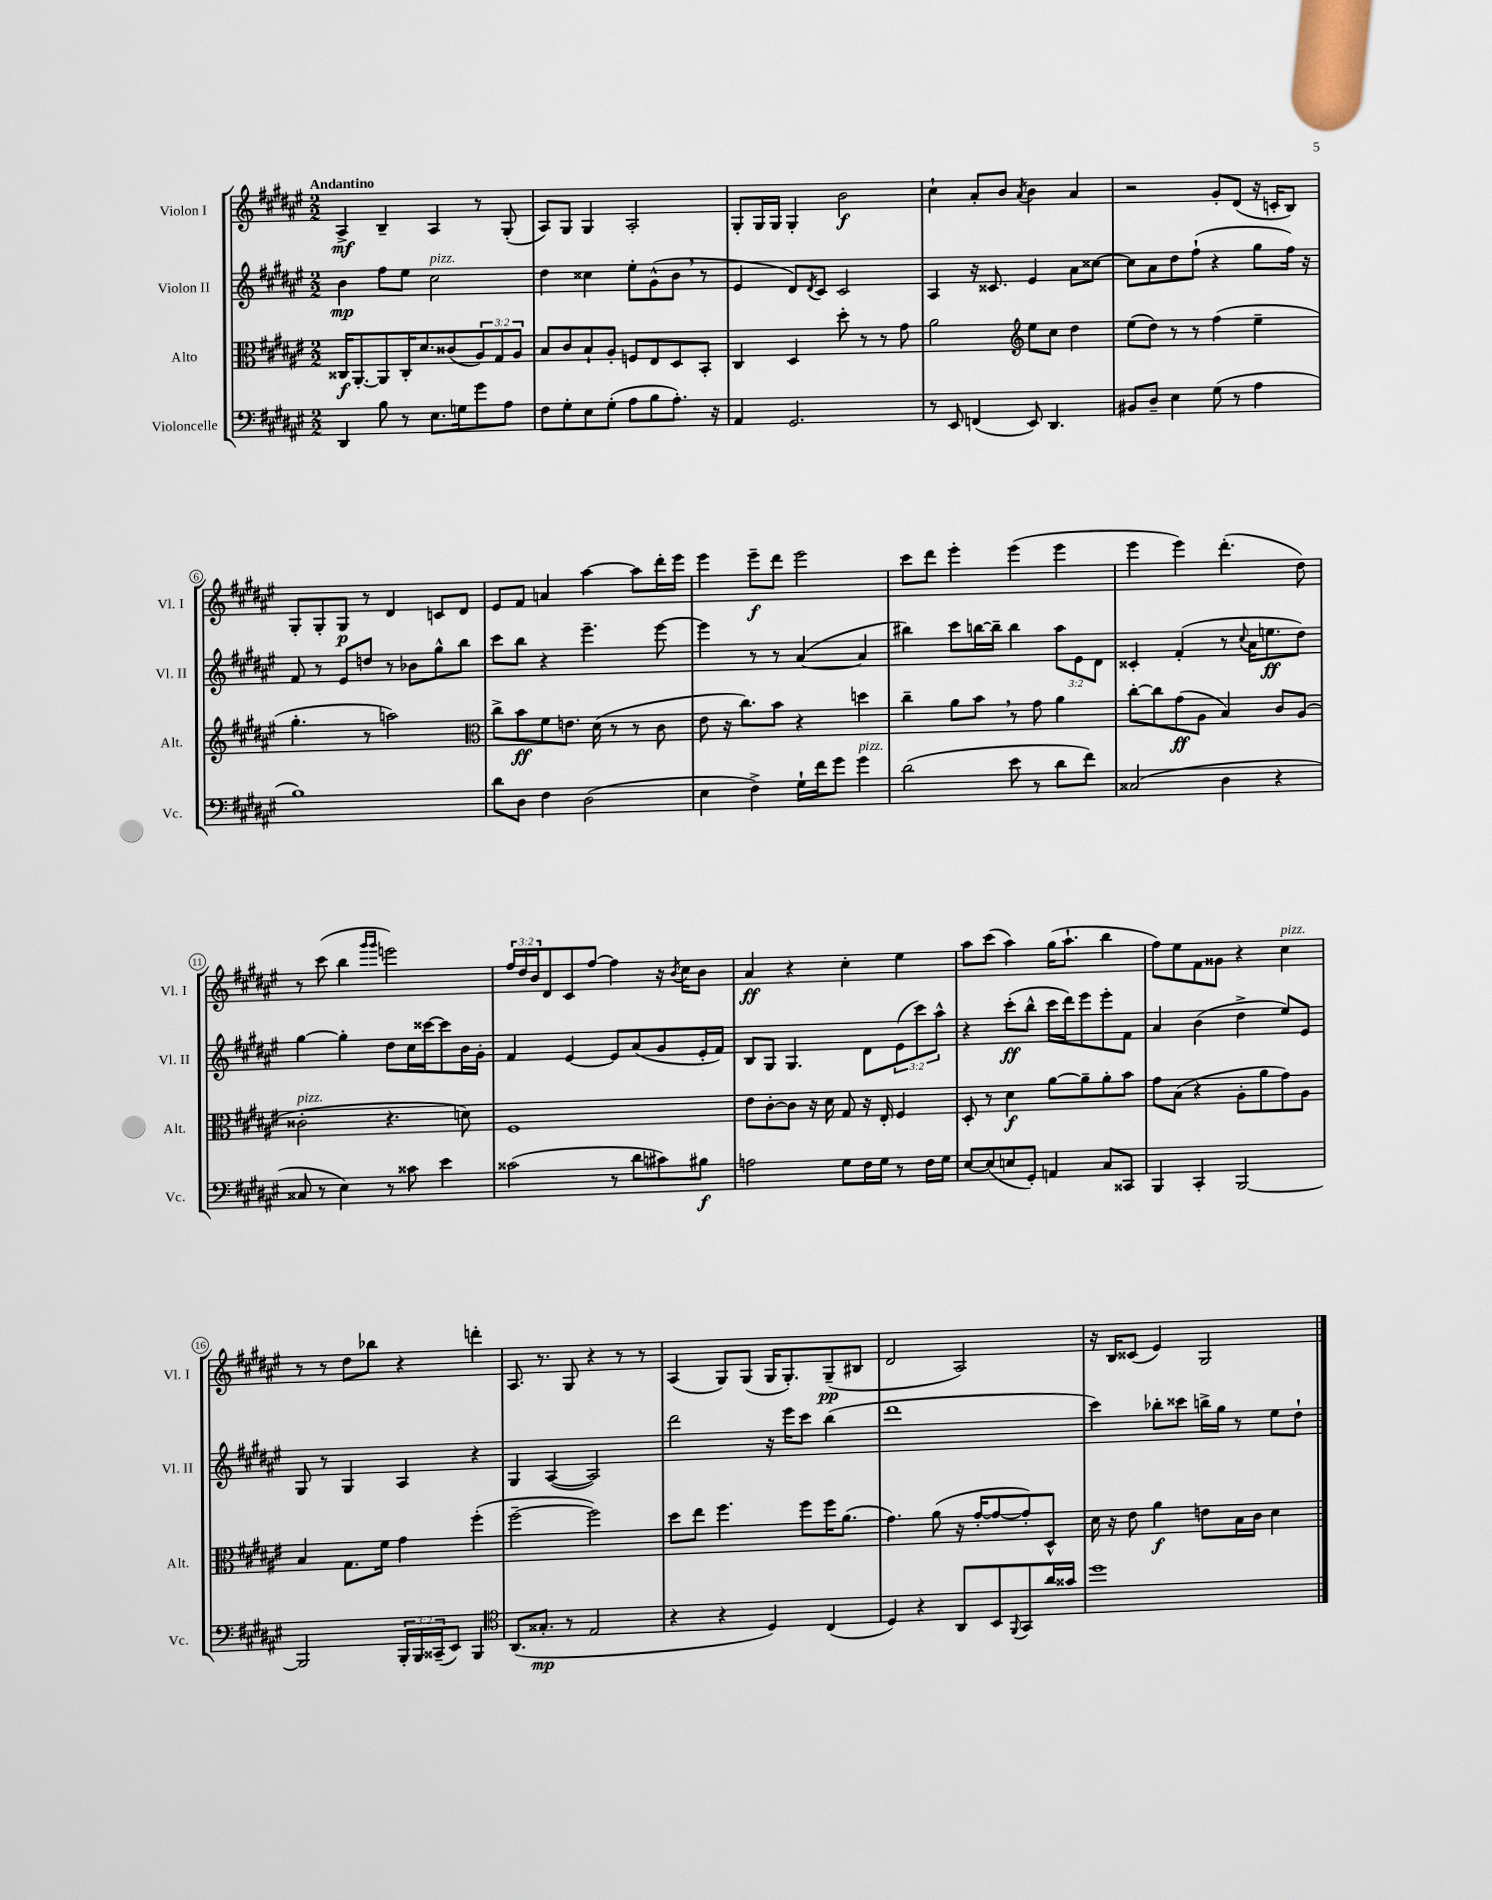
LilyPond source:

<<
\new StaffGroup <<
\new Staff = "s0" \with { instrumentName = "Violon I" shortInstrumentName = "Vl. I" } {
    \clef treble \key fis \major \numericTimeSignature \time 2/2 \override Staff.TupletNumber.text = #tuplet-number::calc-fraction-text \tempo "Andantino"
    ais4->\mf b4-- ais4 r8 gis8-.( |
    ais8) gis8 gis4 ais2-. |
    gis8-. gis16 gis16 gis4-. b'2\f |
    cis''4-! ais'8-. b'8 \acciaccatura { ais'8 } b'4 ais'4 |
    r2 gis'8-. dis'8( r16 c'16-. b8) |
    gis8-. gis8-. gis8\p r8 dis'4 c'8 dis'8 |
    eis'8 fis'8 a'4 ais''4~ ais''8 dis'''16-. eis'''16 |
    eis'''4 eis'''8--\f dis'''8 eis'''2 |
    cis'''8 dis'''8 eis'''4-. eis'''4( eis'''4 |
    eis'''4 eis'''4) dis'''4.-.( dis''8) |
    r8 cis'''8( b''4 \grace { gis'''16 gis'''16 } e'''2) |
    \tuplet 3/2 { fis''16 dis''16 b'16 } dis'8 cis'8 fis''8~ fis''4 r16 \acciaccatura { b'8 } cis''16 b'8 |
    ais'4\ff r4 cis''4-. eis''4 |
    ais''8 cis'''8( ais''4) gis''16( ais''8.-! b''4 |
    fis''8) eis''8 fis'8 gisis'8 r4 cis''4^\markup { \italic "pizz." } |
    r8 r8 dis''8 bes''8 r4 d'''4-. |
    ais8. r8. gis8 r4 r8 r8 |
    ais4( gis8) gis8( gis16 gis8.-.) gis8--\pp( bis8 |
    dis'2 ais2) |
    r16 b16 cisis'8( eis'4) gis2 \bar "|." |
}
\new Staff = "s1" \with { instrumentName = "Violon II" shortInstrumentName = "Vl. II" } {
    \clef treble \key fis \major \numericTimeSignature \time 2/2 \override Staff.TupletNumber.text = #tuplet-number::calc-fraction-text
    b'4\mp fis''8 eis''8 cis''2^\markup { \italic "pizz." } |
    dis''4 cisis''4 eis''8-. gis'8-^( b'8 \breathe r8 |
    eis'4 dis'8) \acciaccatura { dis'8 } cis'8 cis'2 |
    ais4 r16 cisis'8. eis'4 ais'8 cisis''8~ |
    cisis''8 ais'8 dis''8 fis''8-!( r4 gis''8 fis''16) r16 |
    fis'8 r8 eis'8 d''8 r8 bes'8 gis''8-^ b''8 |
    cis'''8 b''8 r4 eis'''4.-- eis'''8~ |
    eis'''4 r8 r8 ais'4~( ais'4 |
    bis''4) cis'''8 b''16~ b''16-- b''4 \tuplet 3/2 { ais''8 eis'8 dis'8 } |
    cisis'4-. fis'4-.( r8 \appoggiatura { cis''8 } ais'16 e''8.\ff dis''8) |
    gis''4~ gis''4-. dis''8 cis''16 cisis'''16~ cisis'''8 b'16 gis'16-. |
    fis'4 eis'4~ eis'8 ais'8( gis'8 eis'16-. fis'16) |
    b8 gis8 gis4. dis'8 \tuplet 3/2 { eis'8( cis'''8) ais''8-^ } |
    r4 cis'''8-.\ff( b''8-^ cis'''16 dis'''16) eis'''8 eis'''8-. fis'8 |
    ais'4 b'4( dis''4-> eis''8) eis'8 |
    gis8 r8 gis4 ais4 r4 |
    gis4 ais4~( ais2) |
    dis'''2 r16 eis'''16 cis'''8 b''4( |
    dis'''1 |
    cis'''4) bes''8-. cisis'''8 b''16-> gis''16 r8 eis''8 dis''8-! \bar "|." |
}
\new Staff = "s2" \with { instrumentName = "Alto" shortInstrumentName = "Alt." } {
    \clef alto \key fis \major \numericTimeSignature \time 2/2 \override Staff.TupletNumber.text = #tuplet-number::calc-fraction-text
    cisis16\f ais,8.~-. ais,8 cisis16-. dis'8. cisis'8( \tuplet 3/2 { ais8) gis8 ais8 } |
    b8 cis'8 b8-! ais8-. f8 eis8 dis8 b,8-. |
    cis4 dis4 dis''8-. r8 r8 gis'8 |
    ais'2 \clef treble eis''8 cis''8 dis''4 |
    eis''8( dis''8) r8 r8 fis''4( eis''4-- |
    gis''4.-. r8 a''2) |
    \clef alto cis''8-> b'8\ff fis'8 e'8. dis'16( r8 r8 cis'8 |
    eis'8 r16 cis''8.) b'8 r4 d''4 |
    cis''4-- ais'8 b'8 \breathe r8 gis'8 ais'4 |
    cis''8~-. cis''8 gis'8\ff( ais8 b4) cis'8 ais8( |
    cisis'2-.^\markup { \italic "pizz." } r4. d'8) |
    fis1 |
    eis'8 cis'8~-. cis'8 r16 dis'16 gis8 r16 eis16-. fis4 |
    dis8-. r8 dis'4\f ais'8~ ais'8-- ais'8-. b'8 |
    gis'8 b8( r4 ais8-. ais'8 gis'8) ais8 |
    b4 gis8. fis'16 gis'4 fis''4-.( |
    fis''2~-- fis''2) |
    dis''8 eis''8 fis''4. fis''8 fis''16 ais'8.( |
    gis'4.) ais'8( r16 gis'16~-. gis'8~ gis'8-.) dis8-^ |
    dis'16 r16 eis'8 ais'4\f e'8 b16 cis'16 dis'4 \bar "|." |
}
\new Staff = "s3" \with { instrumentName = "Violoncelle" shortInstrumentName = "Vc." } {
    \clef bass \key fis \major \numericTimeSignature \time 2/2 \override Staff.TupletNumber.text = #tuplet-number::calc-fraction-text
    dis,4 b8 r8 eis8. g16 gis'8 ais8 |
    fis8 gis8-. eis8 gis8-.( ais8 b8 ais8.-.) r16 |
    ais,4 gis,2. |
    r8 eis,8 f,4( eis,8) dis,4. |
    bis,8 dis8-- eis4 gis8( r8 ais4 |
    b1) |
    dis'8 dis8 fis4 dis2( |
    eis4 fis4->) gis16-! fis'16 gis'8 gis'4^\markup { \italic "pizz." } |
    dis'2( eis'8 r8 dis'8 fis'8) |
    cisis2( dis4 r4 |
    cisis8 r8 eis4) r8 cisis'8 eis'4 |
    cisis'2( r8 dis'8 cis'8) bis8\f |
    a2 gis8 fis16 gis16 r8 fis16 gis16 |
    eis8~ eis8( e8 gis,8-.) a,4 cis8 cisis,8 |
    b,,4 cis,4-. b,,2~ |
    b,,2 \tuplet 3/2 { b,,16-. b,,16 cisis,16--( } eis,8) b,,4 |
    \clef tenor ais,8.( gisis8.-.\mp r8 eis2 |
    r4 r4 dis4) cis4( |
    dis4) r4 ais,8 b,8 \appoggiatura { fis,8 } gis,8 ais'16 gisis'16 |
    dis''1 \bar "|." |
}
>>
>>
\layout { \context { \Score \override BarNumber.stencil = #(make-stencil-circler 0.1 0.3 ly:text-interface::print) } }
